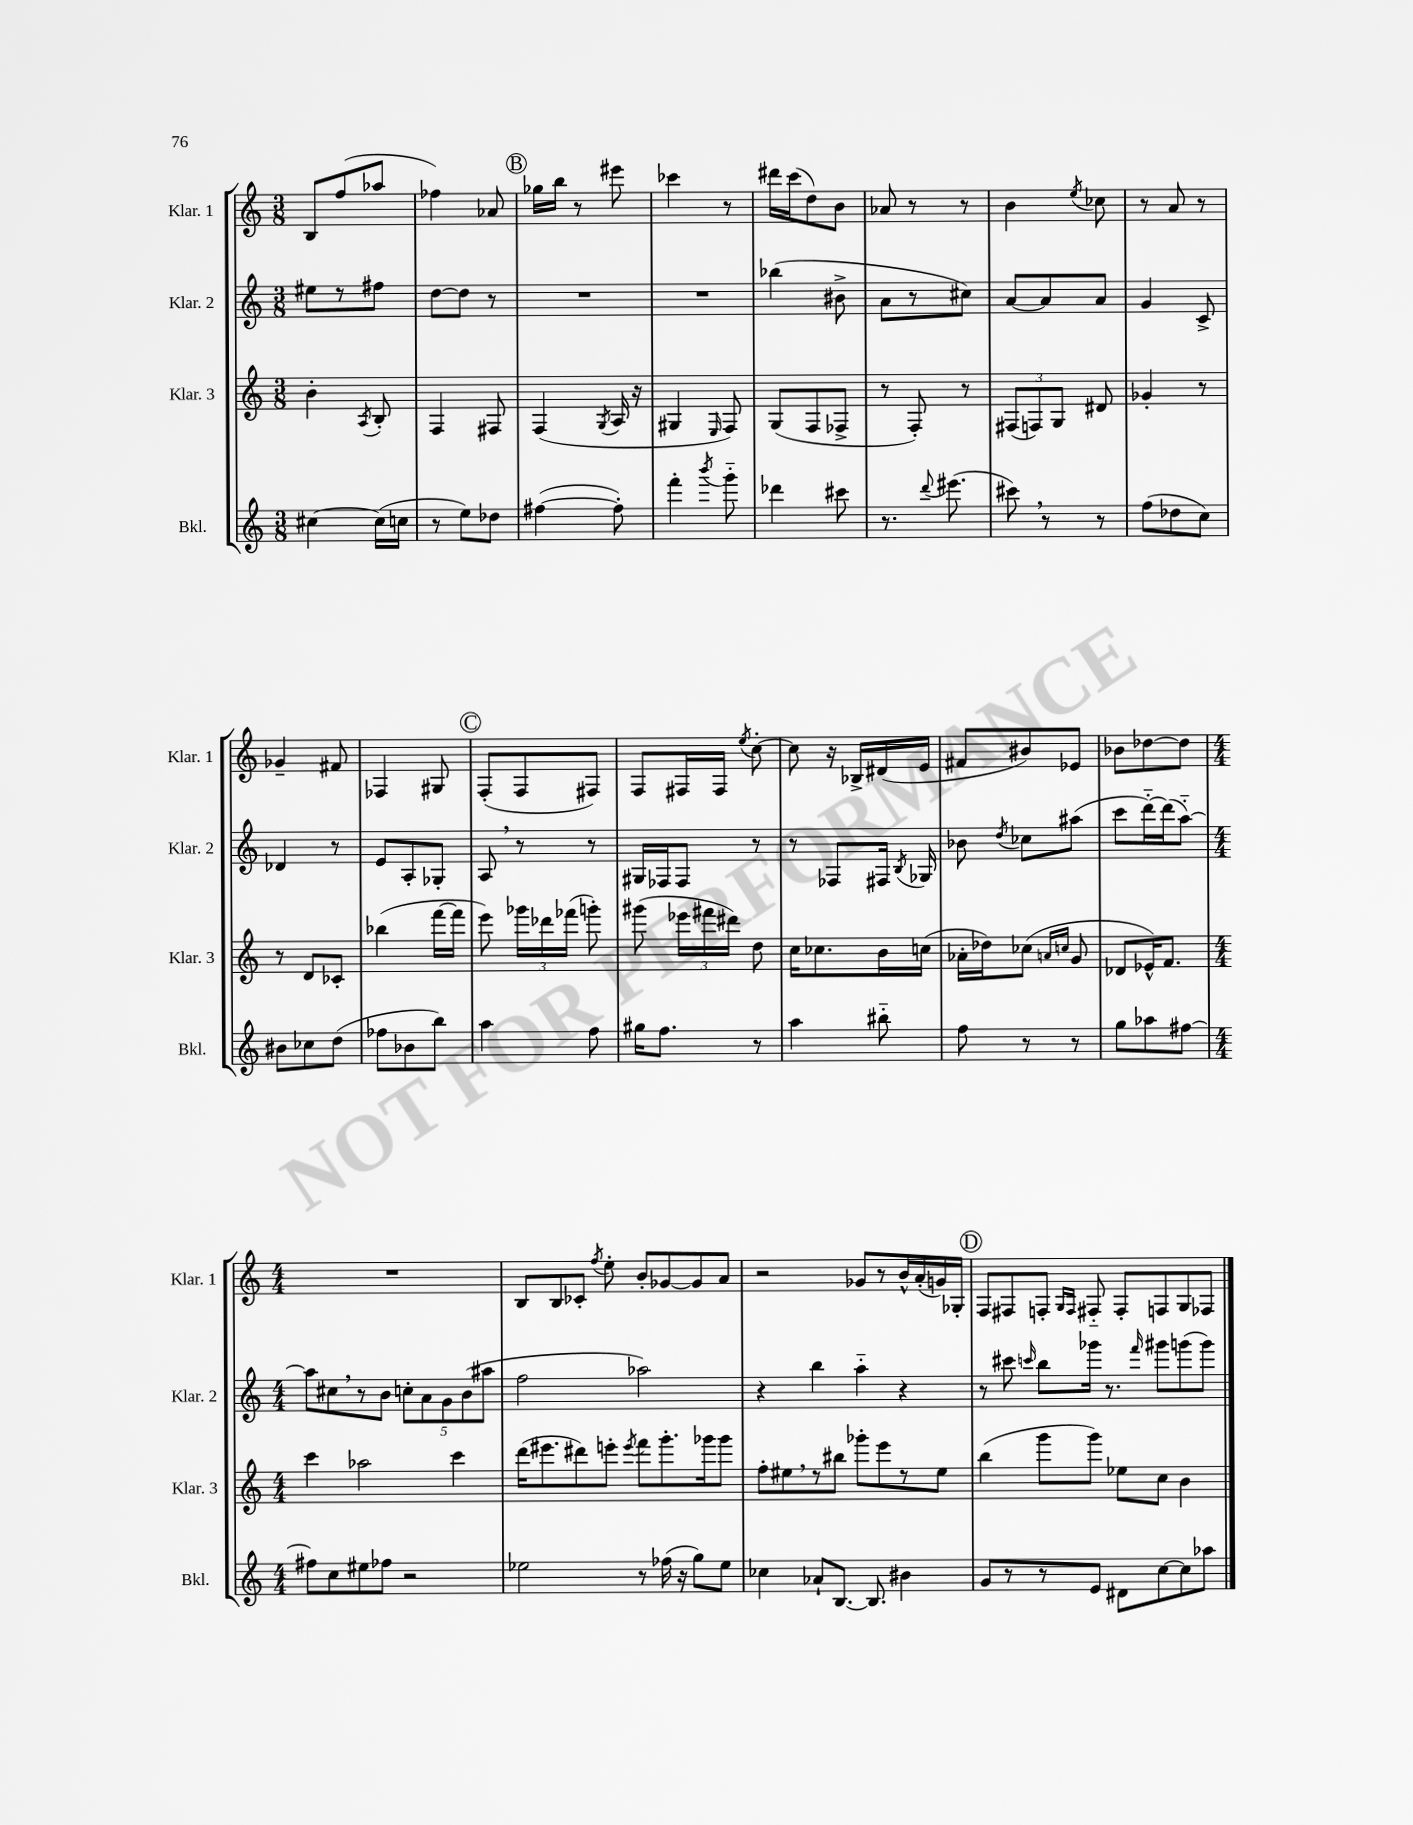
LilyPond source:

<<
\new StaffGroup <<
\new Staff = "s0" \with { instrumentName = "Klar. 1" shortInstrumentName = "Klar. 1" } {
    \clef treble \key c \major \numericTimeSignature \time 3/8
    \autoBeamOff b8[ f''8( aes''8] |
    fes''4) aes'8 |
    \mark \markup { \circle "B" } ges''16[ b''16] r8 eis'''8 |
    ces'''4 r8 |
    dis'''16[ c'''16( d''8) b'8] |
    aes'8 r8 r8 |
    b'4 \acciaccatura { e''8 } ces''8 |
    r8 a'8 r8 |
    ges'4-- fis'8 |
    fes4 gis8 |
    \mark \markup { \circle "C" } f8[-.( f8 fis8]) |
    f8[ fis16 fis16] \acciaccatura { e''8 } c''8~-. |
    c''8 r16 bes16[-> dis'16( e'16] |
    fis'8[ bis'8) ees'8] |
    bes'8[ des''8~ des''8] |
    \numericTimeSignature \time 4/4 R1 |
    b8[ b8 ces'8]-. \acciaccatura { f''8 } e''8-. b'8[-. ges'8~ ges'8 a'8] |
    r2 ges'8[ r8 b'16-^ a'16-.( g'16) ges16]-. |
    \mark \markup { \circle "D" } f8[ fis8 f8]-. \grace { g16[ f16] } fis8-_ fis8[-. f8 g8 fes8] \bar "|." |
}
\new Staff = "s1" \with { instrumentName = "Klar. 2" shortInstrumentName = "Klar. 2" } {
    \clef treble \key c \major \numericTimeSignature \time 3/8
    \autoBeamOff eis''8[ r8 fis''8] |
    d''8[~ d''8] r8 |
    \mark \markup { \circle "B" } R4. |
    R4. |
    bes''4( bis'8-> |
    a'8[ r8 cis''8]) |
    a'8[~ a'8 a'8] |
    g'4 c'8-> |
    des'4 r8 |
    e'8[ a8-. ges8]-. |
    \mark \markup { \circle "C" } a8 \breathe r8 r8 |
    gis16[ fes16 fes8] r8 |
    r8 fes8[ fis16] \acciaccatura { b8 } ges16 |
    bes'8 \acciaccatura { d''8 } ces''8[ ais''8]( |
    c'''8[ d'''16~-_) d'''16( a''8]~-_) |
    \numericTimeSignature \time 4/4 a''8[ cis''8 \breathe r8 b'8] \tuplet 5/4 { c''8[-. a'8 g'8 b'8( ais''8] } |
    f''2 aes''2) |
    r4 b''4 a''4-_ r4 |
    \mark \markup { \circle "D" } r8 cis'''8 \grace { c'''16 } b''8[ ges'''16] r8. \grace { f'''16 } gis'''8[ g'''8( g'''8]) \bar "|." |
}
\new Staff = "s2" \with { instrumentName = "Klar. 3" shortInstrumentName = "Klar. 3" } {
    \clef treble \key c \major \numericTimeSignature \time 3/8
    \autoBeamOff b'4-. \acciaccatura { a8 } b8-. |
    f4 fis8 |
    \mark \markup { \circle "B" } f4( \acciaccatura { g8 } a16 r16 |
    gis4 \grace { e16 } f8) |
    g8[( f8 fes8]-> |
    r8 f8-.) r8 |
    \tuplet 3/2 { fis8[( f8) g8] } dis'8 |
    ges'4-. r8 |
    r8 d'8[ ces'8]-. |
    bes''4( f'''16[~ f'''16] |
    \mark \markup { \circle "C" } e'''8) \tuplet 3/2 { ges'''16[ des'''16 fes'''16]( } g'''8-.) |
    gis'''8( \tuplet 3/2 { ees'''16[ fis'''16 dis'''16]) } d''8 |
    c''16[ ces''8. b'16 c''16]( |
    aes'16[-. des''16) ces''8]( \grace { a'16[ c''16] } g'8 |
    des'8[ ees'16-^) f'8.] |
    \numericTimeSignature \time 4/4 c'''4 aes''2 c'''4 |
    d'''16[( eis'''8. dis'''8) e'''8]-. \acciaccatura { e'''8 } f'''8[ g'''8.-. ges'''16 ges'''8] |
    f''8[-. eis''8 \breathe r8 bis''8] ges'''8[-. e'''8 r8 eis''8] |
    \mark \markup { \circle "D" } b''4( g'''8[ g'''8]) ees''8[ c''8] b'4 \bar "|." |
}
\new Staff = "s3" \with { instrumentName = "Bkl." shortInstrumentName = "Bkl." } {
    \clef treble \key c \major \numericTimeSignature \time 3/8
    \autoBeamOff cis''4~ cis''16[( c''16] |
    r8 e''8[) des''8] |
    \mark \markup { \circle "B" } fis''4~( fis''8-.) |
    f'''4-. \acciaccatura { b'''8 } g'''8-_ |
    des'''4 cis'''8 |
    r8. \appoggiatura { d'''8 } eis'''8.( |
    cis'''8) \breathe r8 r8 |
    f''8[( des''8 c''8]) |
    bis'8[ ces''8 d''8]( |
    fes''8[ bes'8 b''8]) |
    \mark \markup { \circle "C" } a''4 f''8 |
    gis''16[ f''8.] r8 |
    a''4 bis''8-_ |
    f''8 r8 r8 |
    g''8[ aes''8 fis''8]~ |
    \numericTimeSignature \time 4/4 fis''8[ c''8 eis''8 fes''8] r2 |
    ees''2 r8 fes''16( r16 g''8[) ees''8] |
    ces''4 aes'8[-! b8.]~ b8. bis'4 |
    \mark \markup { \circle "D" } g'8[ r8 r8 e'8] dis'8[ c''8~ c''8 aes''8] \bar "|." |
}
>>
>>
\layout { \context { \Score \remove "Bar_number_engraver" } }
